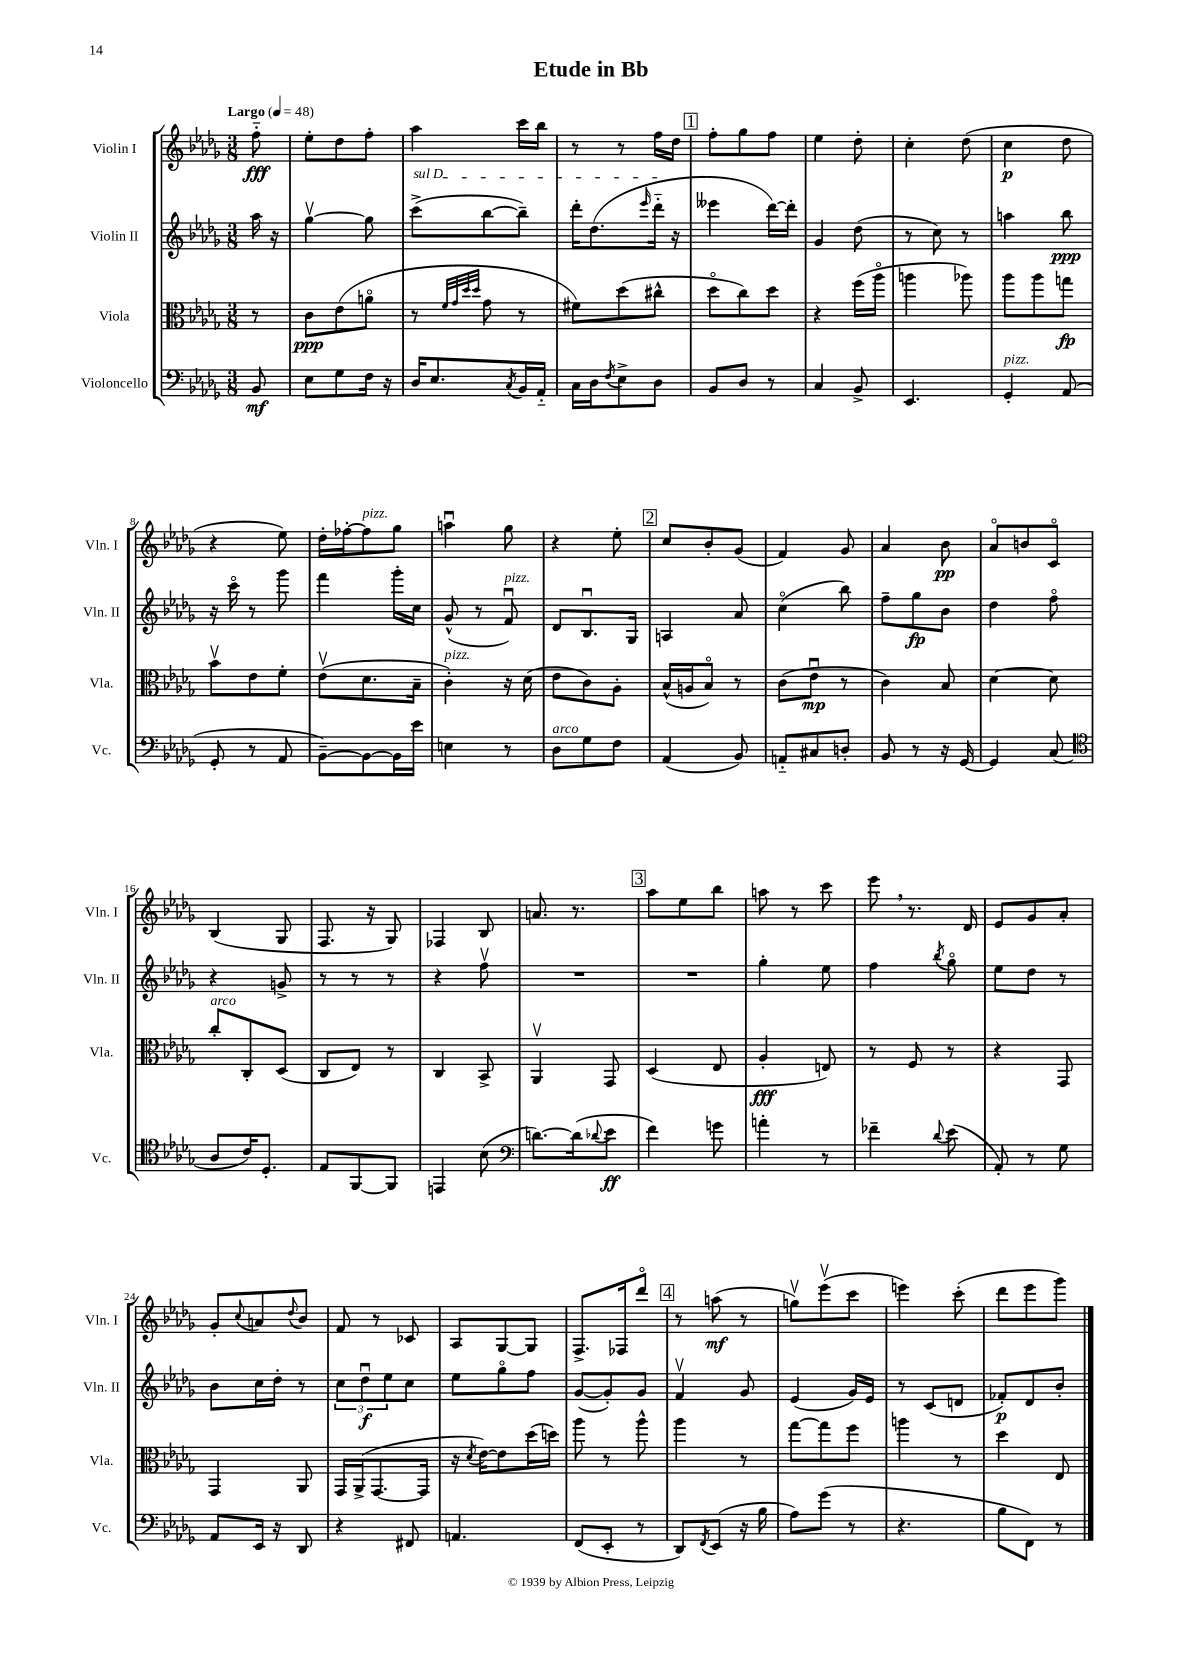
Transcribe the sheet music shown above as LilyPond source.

\header { title = "Etude in Bb" }
<<
\new StaffGroup <<
\new Staff = "s0" \with { instrumentName = "Violin I" shortInstrumentName = "Vln. I" } {
    \clef treble \key des \major \numericTimeSignature \time 3/8 \partial 8 \tempo "Largo" 4 = 48
    f''8-_\fff |
    ees''8-. des''8 f''8-. |
    aes''4 c'''16 bes''16 |
    r8 r8 f''16 des''16 |
    \mark \markup { \box "1" } f''8-. ges''8 f''8 |
    ees''4 des''8-. |
    c''4-. des''8( |
    c''4\p des''8 |
    r4 ees''8) |
    des''16-. fes''16~-. fes''8^\markup { \italic "pizz." } ges''8 |
    a''4\downbow ges''8 |
    r4 ees''8-. |
    \mark \markup { \box "2" } c''8 bes'8-. ges'8( |
    f'4) ges'8 |
    aes'4 bes'8\pp |
    aes'8\flageolet b'8 c'8\flageolet |
    bes4( ges8 |
    f8. r16 ges8) |
    fes4 bes8 |
    a'8. r8. |
    \mark \markup { \box "3" } aes''8 ees''8 bes''8 |
    a''8 r8 c'''8 |
    ees'''8 \breathe r8. des'16 |
    ees'8 ges'8 aes'8-. |
    ges'8-. \appoggiatura { c''8 } a'8 \appoggiatura { des''8 } bes'8 |
    f'8 r8 ces'8 |
    aes8 ges8~ ges8 |
    f8.-> fes16 des'''8\flageolet |
    \mark \markup { \box "4" } r8 a''8\mf( r8 |
    g''8\upbow) ees'''8\upbow( c'''8 |
    e'''4) c'''8-.( |
    des'''8 ees'''8 ges'''8) \bar "|." |
}
\new Staff = "s1" \with { instrumentName = "Violin II" shortInstrumentName = "Vln. II" } {
    \clef treble \key des \major \numericTimeSignature \time 3/8 \partial 8
    aes''16 r16 |
    ges''4~\upbow ges''8 |
    \once \override TextSpanner.bound-details.left.text = \markup { \italic "sul D" } c'''8->\startTextSpan( bes''8~ bes''8--) |
    des'''16-. des''8.( \grace { ees'''16 } des'''16-_\stopTextSpan r16 |
    \mark \markup { \box "1" } eeses'''4 des'''16~) des'''16-. |
    ges'4 des''8( |
    r8 c''8) r8 |
    a''4 bes''8\ppp |
    r16 c'''16\flageolet r8 ges'''8 |
    f'''4 ges'''16-. c''16 |
    ges'8-^( r8 f'8\downbow^\markup { \italic "pizz." }) |
    des'8 bes8.\downbow ges16 |
    \mark \markup { \box "2" } a4 aes'8 |
    c''4\flageolet( bes''8) |
    f''8-- ges''8\fp bes'8 |
    des''4 f''8\flageolet |
    r4 g'8-> |
    r8 r8 r8 |
    r4 f''8\upbow |
    R4. |
    \mark \markup { \box "3" } R4. |
    ges''4-. ees''8 |
    f''4 \acciaccatura { bes''8 } ges''8\flageolet |
    ees''8 des''8 r8 |
    bes'8 c''16 des''16-. r8 |
    \tuplet 3/2 { c''8 des''8\downbow\f ees''8 } c''8 |
    ees''8 ges''8\flageolet f''8 |
    ges'8~( ges'8-.) ges'8 |
    \mark \markup { \box "4" } f'4\upbow ges'8 |
    ees'4( ges'16) ees'16 |
    r8 c'8( d'8 |
    fes'8-.\p) des'8 bes'8-. \bar "|." |
}
\new Staff = "s2" \with { instrumentName = "Viola" shortInstrumentName = "Vla." } {
    \clef alto \key des \major \numericTimeSignature \time 3/8 \partial 8
    r8 |
    c'8\ppp ees'8( a'8\flageolet |
    r8 \grace { f'32 ges'32 des''32 des''32 } ges'8 r8 |
    fis'8) des''8( cis''8-^ |
    \mark \markup { \box "1" } des''8\flageolet c''8) des''8 |
    r4 f''16( aes''16\flageolet |
    a''4 aes''8) |
    aes''8 aes''8 g''8\fp |
    bes'8\upbow ees'8 f'8-. |
    ees'8\upbow( des'8. bes16-- |
    c'4-.^\markup { \italic "pizz." }) r16 des'16( |
    ees'8 c'8) aes8-. |
    \mark \markup { \box "2" } bes16-^( a16 bes8\flageolet) r8 |
    c'8( ees'8\downbow\mp r8 |
    c'4) bes8 |
    des'4~ des'8 |
    c''8-.^\markup { \italic "arco" } c8-. des8( |
    c8 ees8) r8 |
    c4 bes,8-> |
    aes,4\upbow ges,8 |
    \mark \markup { \box "3" } des4( ees8 |
    aes4-.\fff e8) |
    r8 f8 r8 |
    r4 ges,8 |
    ges,4 aes,8 |
    ges,16 aes,16->( ges,8.~ ges,16 |
    r16 \acciaccatura { des'8 } ees'16~) ees'8 des''16( d''16) |
    aes''8 r8 aes''8-^ |
    \mark \markup { \box "4" } aes''4 r8 |
    ges''8~ ges''8 f''8 |
    a''4 r8 |
    des''4 ees8 \bar "|." |
}
\new Staff = "s3" \with { instrumentName = "Violoncello" shortInstrumentName = "Vc." } {
    \clef bass \key des \major \numericTimeSignature \time 3/8 \partial 8
    bes,8\mf |
    ees8 ges8 f16 r16 |
    des16 ees8. \acciaccatura { c8 } bes,16 aes,16-_ |
    c16 des16 \acciaccatura { f8 } ees8-> des8 |
    \mark \markup { \box "1" } bes,8 des8 r8 |
    c4 bes,8-> |
    ees,4. |
    ges,4-.^\markup { \italic "pizz." } aes,8( |
    ges,8-. r8 aes,8 |
    bes,8~--) bes,8~ bes,16 ees'16 |
    e4 r8 |
    des8^\markup { \italic "arco" } ges8 f8 |
    \mark \markup { \box "2" } aes,4( bes,8) |
    a,8-_ cis8 d8-. |
    bes,8 r8 r16 ges,16~ |
    ges,4 c8( |
    \clef tenor aes8 c'16) des8.-. |
    ees8 f,8~ f,8 |
    e,4 bes8( |
    \clef bass d'8.~) d'16( \appoggiatura { des'8 } ees'8\ff |
    \mark \markup { \box "3" } f'4) g'8 |
    a'4-. r8 |
    fes'4-- \appoggiatura { des'8 } ees'8( |
    aes,8-.) r8 ges8 |
    aes,8 ees,16 r16 des,8 |
    r4 fis,8 |
    a,4. |
    f,8( ees,8-. r8 |
    \mark \markup { \box "4" } des,8) \acciaccatura { f,8 } ees,8( r16 bes16 |
    aes8) ges'8( r8 |
    r4. |
    bes8 f,8) r8 \bar "|." |
}
>>
>>
